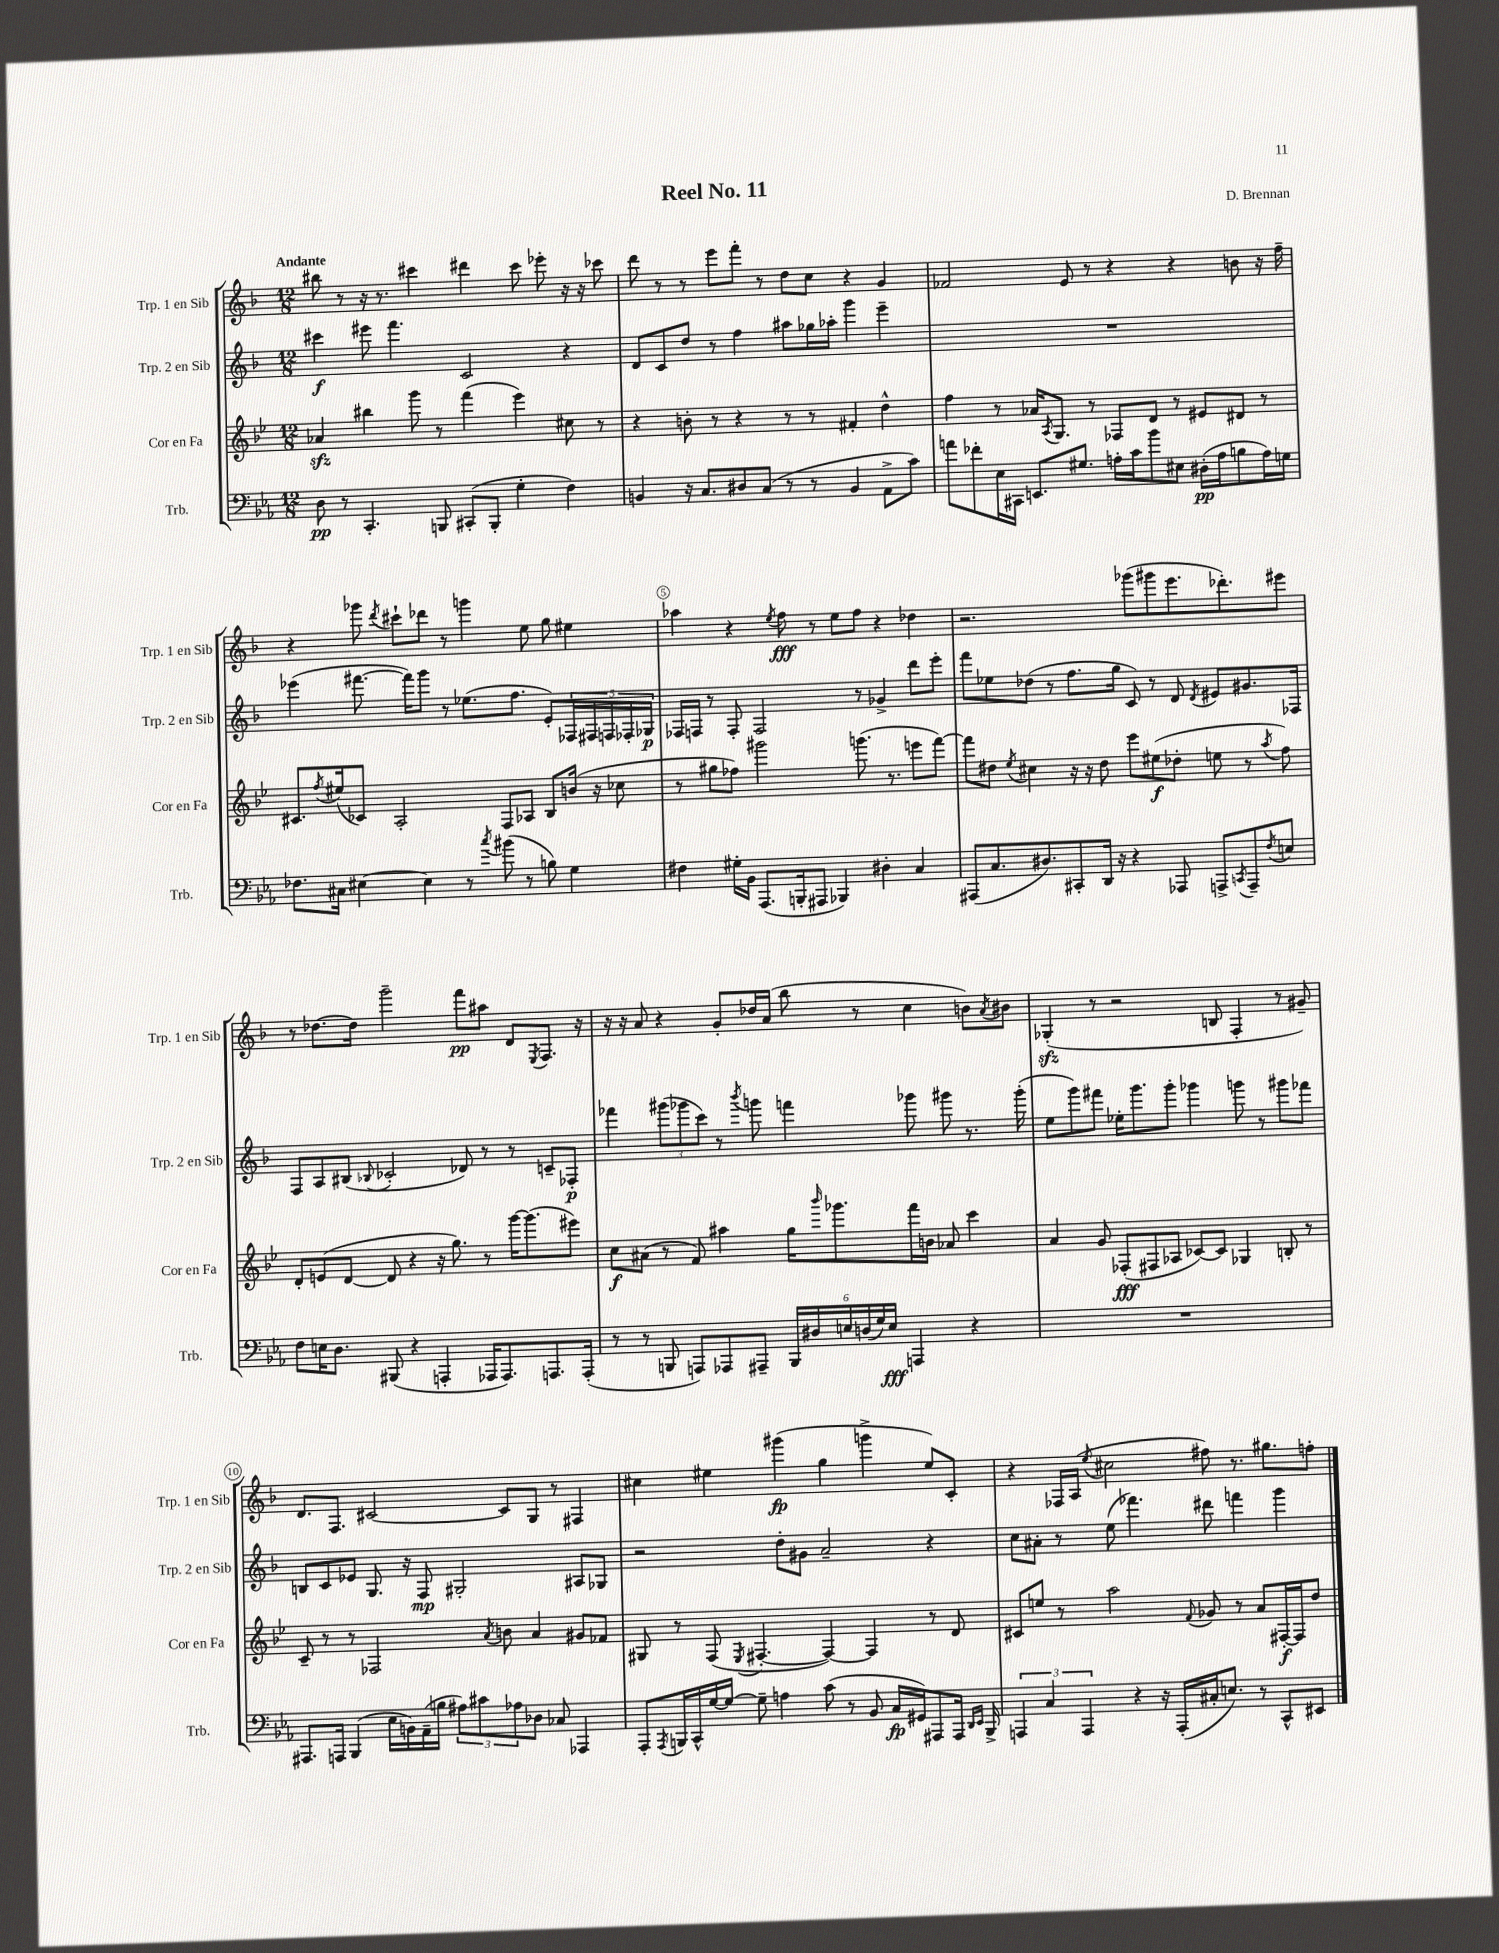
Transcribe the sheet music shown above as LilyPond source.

\header { title = "Reel No. 11" composer = "D. Brennan" }
<<
\new StaffGroup <<
\new Staff = "s0" \with { instrumentName = "Trp. 1 en Sib" shortInstrumentName = "Trp. 1 en Sib" } {
    \clef treble \key f \major \numericTimeSignature \time 12/8 \tempo "Andante"
    bis''8 r8 r16 r8. cis'''4 dis'''4 cis'''8 ees'''8-. r16 r16 ces'''8 |
    d'''8 r8 r8 e'''8 f'''8-. r8 d''8 c''8 r4 g'4 |
    fes'2 e'8 r8 r4 r4 b'8 r16 f''16-- |
    r4 ges'''8 \acciaccatura { d'''8 } cis'''8-! des'''8 r8 g'''4 e''8 g''8 eis''4 |
    aes''4 r4 \acciaccatura { e''8 } f''8\fff r8 e''8 f''8 r4 des''4 |
    r2. ges'''8( gis'''8 e'''8. des'''8.-.) eis'''8 |
    r8 des''8.~ des''16 g'''2-- f'''8\pp ais''8 d'8 \acciaccatura { e8 } f8. r16 |
    r16 r16 a'8 r4 g'8-. des''16 a'16( bes''8 r8 c''4 b'8) \acciaccatura { a'8 } bis'8 |
    ges4-.\sfz( r8 r2 b8 f4-. r8 gis'8--) |
    d'8. f8. cis'2~ cis'8 g8 r8 fis4 |
    cis''4 eis''4 gis'''4\fp( g''4 g'''4-> eis''8) c'8-. |
    r4 fes16 a16( \acciaccatura { e''8 } cis''2 fis''8) r8. gis''8. f''8-. \bar "|." |
}
\new Staff = "s1" \with { instrumentName = "Trp. 2 en Sib" shortInstrumentName = "Trp. 2 en Sib" } {
    \clef treble \key f \major \numericTimeSignature \time 12/8
    cis'''4\f eis'''8 f'''4. c'2 r4 |
    d'8 c'8 d''8 r8 f''4 ais''8 ges''16 aes''16-. g'''4 e'''4-- |
    R1. |
    ees'''4( fis'''8.~ fis'''16) g'''8 r8 ees''8.( f''8. e'8-.) \tuplet 5/4 { fes16 fis16 f16 fes16-. ges16\p } |
    fes16 f16 r8 f8-. f2 r8 ges'4-> d'''8 e'''8-. |
    f'''8 ees''8 des''8( r8 f''8. g''16 c'8) r8 d'8 \acciaccatura { d'8 } eis'8 gis'8. fes16 |
    f8 a8 bis8( \appoggiatura { bes8 } ces'2-. des'8) r8 r8 c'8-- fes8-.\p |
    fes'''4 \tuplet 3/2 { gis'''8( ges'''8 c'''8) } r8 \acciaccatura { bes'''8 } g'''8 f'''4 ges'''8 gis'''8 r8. gis'''16-.( |
    e''8 g'''8) fis'''8 ees''16-. g'''8. g'''8-. ges'''4 g'''8 r8 gis'''8 fes'''8 |
    b8 c'8 ees'8 g8. r16 f8\mp gis2-. ais8 ges8 |
    r2 d''8-. gis'8 a'2-- r4 |
    c''8 ais'8-. r8 e''8( fes'''4.) dis'''8 f'''4 g'''4 \bar "|." |
}
\new Staff = "s2" \with { instrumentName = "Cor en Fa" shortInstrumentName = "Cor en Fa" } {
    \clef treble \key bes \major \numericTimeSignature \time 12/8
    aes'4\sfz bis''4 g'''8 r8 f'''4( ees'''4) cis''8 r8 |
    r4 b'8-. r8 r4 r8 r8 fis'4-. d''4-^ |
    f''4 r8 aes'16 \acciaccatura { a8 } g8. r8 fes8 d'8 r8 eis'8 dis'8 r8 |
    cis'8. \acciaccatura { f''8 } eis''16( ces'8) a2-. f8 aes8 bes8 b'16( r16 ces''8 |
    r8 gis''8 fes''8) gis'''2 g'''8.( r8. e'''8 f'''8~) |
    f'''8 dis''8 \acciaccatura { ees''8 } cis''4 r16 r16 dis''8 ees'''8 eis''8\f( des''8-. e''8 r8 \acciaccatura { a''8 } f''8) |
    d'8-. e'8( d'8~ d'8 r4 r16 g''8.) r8 g'''16~ g'''8.( eis'''8) |
    c''8\f ais'8( r8 f'8) ais''4 g''16 \grace { bes'''16 } ges'''8. f'''16 b'16 aes'8 c'''4 |
    a'4 g'8 fes8-.\fff( fis8 aes8 ces'8~) ces'8 ges4 b8-. r8 |
    c'8-- r8 r8 fes2 \acciaccatura { a'8 } b'8 a'4 gis'8 fes'8 |
    gis8 r8 f8( \acciaccatura { ees8 } fis4.~-. fis4~) fis4 r8 d'8 |
    cis'8 e''8 r8 a''2 \appoggiatura { f'8 } ges'8 r8 a'8 fis16~-.\f fis16 d''8 \bar "|." |
}
\new Staff = "s3" \with { instrumentName = "Trb." shortInstrumentName = "Trb." } {
    \clef bass \key ees \major \numericTimeSignature \time 12/8
    d8\pp r8 c,4.-. b,,8 cis,8-.( b,,8-. g4-. f4) |
    b,4 r16 c8. dis8 c8( r8 r8 b,4 aes,8-> c'8) |
    a'8 fes'8-. ees16 cis,16 e,8. gis8. a16-. c'16 bes'8 eis8 dis16-.\pp( a16 b8 a16) g16 |
    fes8. cis16 eis4~ eis4 r8 \acciaccatura { c''8 } bis'8( r8 b8) g4 |
    fis4 gis16-. bes,16 aes,,8.( b,,16-. ais,,8 bes,,4) dis4-. c4 |
    ais,,8( c8. dis8.) cis,8-. d,16 r16 r4 aes,,8 a,,8-> \acciaccatura { c,8 } a,,8-- \acciaccatura { f8 } e8 |
    f8 e16 d8. bis,,8( r4 a,,4-. aes,,16 aes,,8.) a,,8. a,,16-.( |
    r8 r8 b,,8 a,,8) aes,,8 ais,,8-- \tuplet 6/4 { b,,16 dis16 e16 d16( g16) e16\fff } a,,4 r4 |
    R1. |
    ais,,8. a,,16 bes,,4( ees16 b,16) aes,16--( b16 \tuplet 3/2 { ais8) cis'8 aes8 } des8 ces8 aes,,4 |
    aes,,8-. \acciaccatura { aes,,8 } b,,16 c,16-^ g16~ g16~ g8-- a4 c'8( r8 bes,8 c16\fp gis,16) ais,,8 ais,,16 \grace { d,16 ees,16 } b,,16-> |
    \tuplet 3/2 { a,,4 c4 a,,4 } r4 r16 a,,16-.( cis16-. e8.) r8 c,8-^ eis,8 \bar "|." |
}
>>
>>
\layout { \context { \Score \override BarNumber.break-visibility = ##(#f #t #t) barNumberVisibility = #(every-nth-bar-number-visible 5) \override BarNumber.stencil = #(make-stencil-circler 0.1 0.3 ly:text-interface::print) } }
